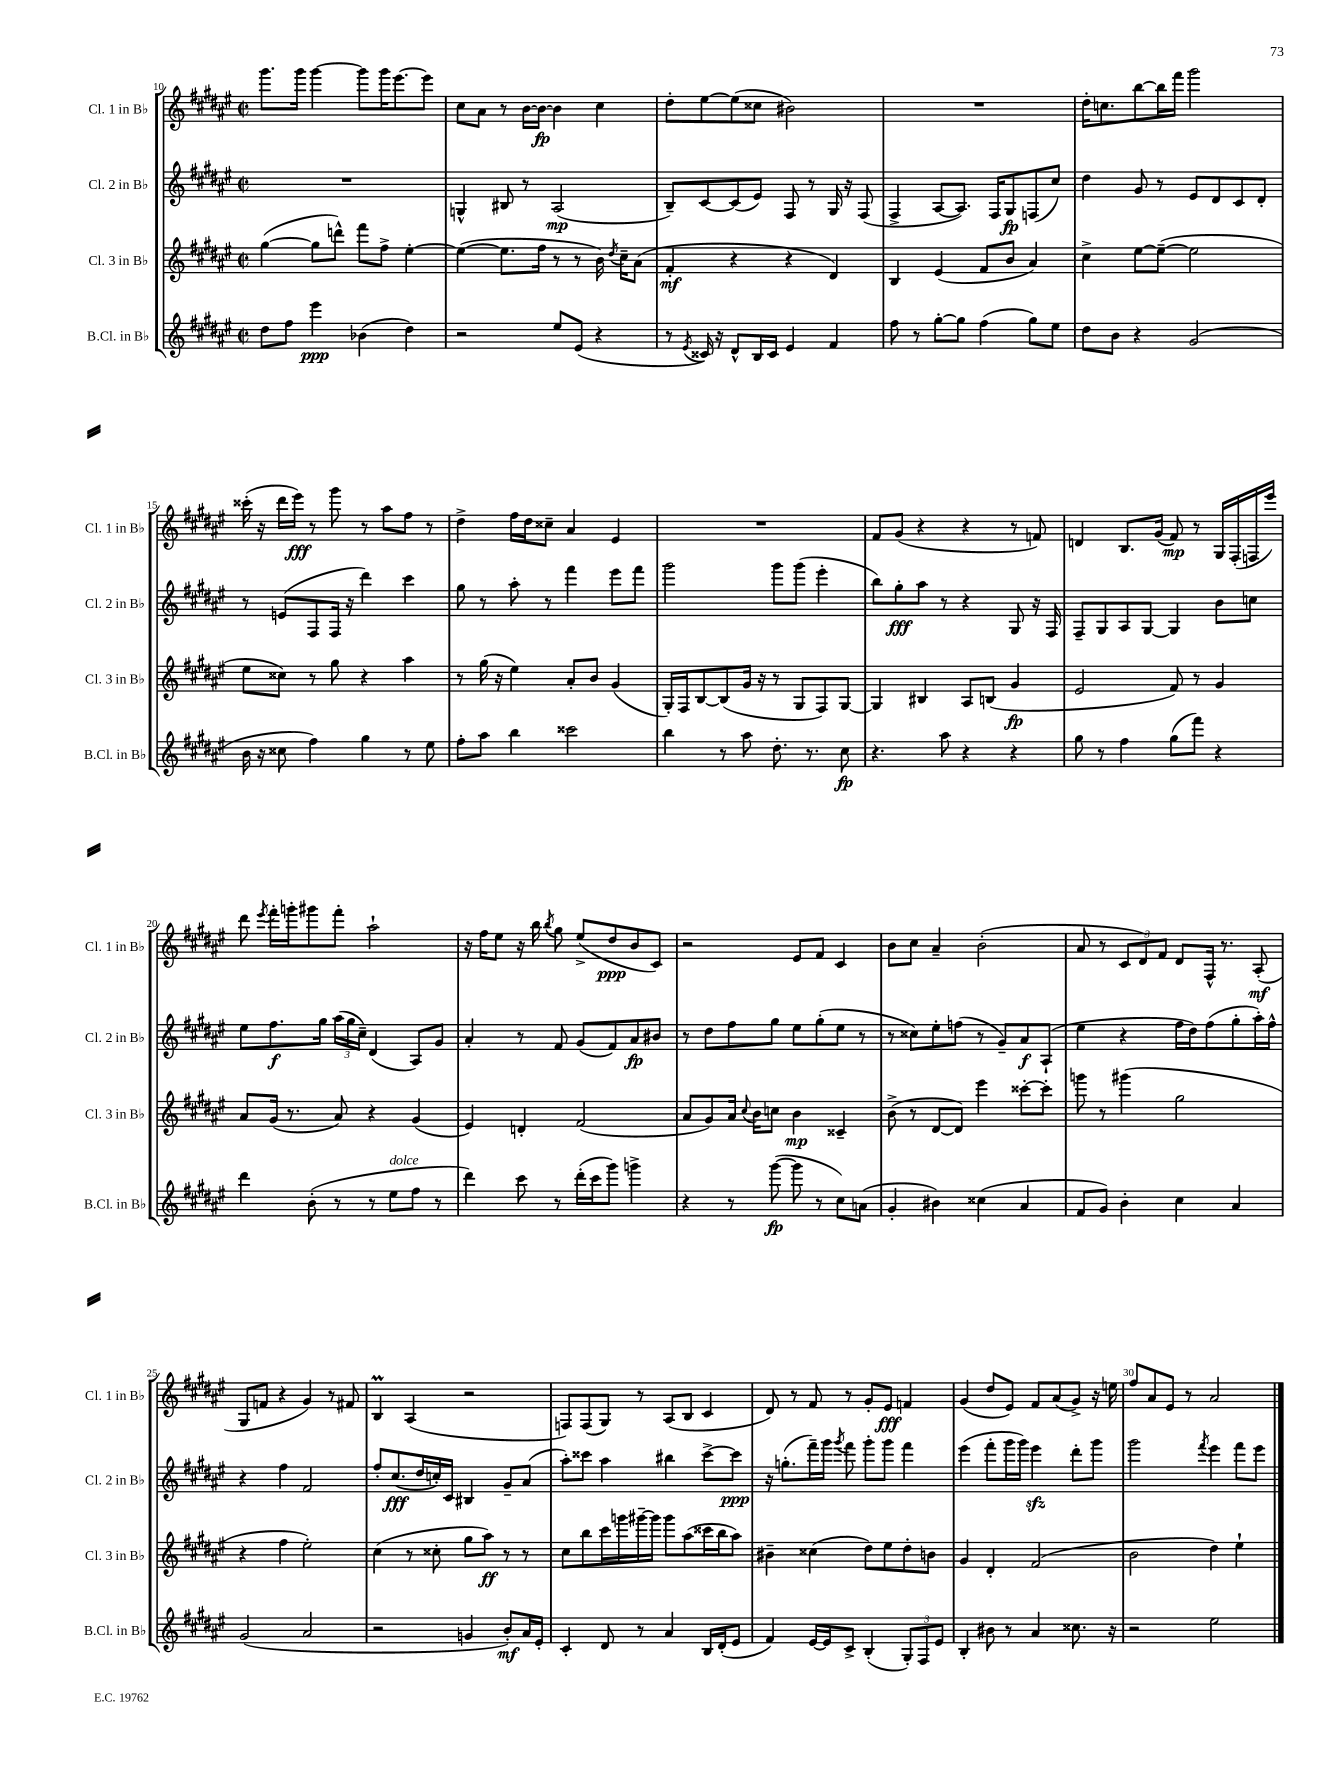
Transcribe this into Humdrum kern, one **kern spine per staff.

**kern	**kern	**kern	**kern
*staff4	*staff3	*staff2	*staff1
*clefG2	*clefG2	*clefG2	*clefG2
*k[f#c#g#d#a#e#]	*k[f#c#g#d#a#e#]	*k[f#c#g#d#a#e#]	*k[f#c#g#d#a#e#]
*M2/2	*M2/2	*M2/2	*M2/2
*met(c|)	*met(c|)	*met(c|)	*met(c|)
8dd#\L	([4gg#\	1r	8.ggg#\L
8ff#\J	.	.	.
.	.	.	16ggg#\Jk
4eee#\	8gg#\]L	.	[4ggg#\
.	8ddd^^\J)	.	.
(4b-\	8fff#\L	.	8ggg#\]L
.	8ff#^\J	.	16ggg#\K
.	.	.	[8.eee#\
4dd#\)	[4ee#'\	.	.
.	.	.	8eee#\]J
=	=	=	=
2r	(4ee#\_	4G^^/	8cc#\L
.	.	.	8a#\J
.	8.ee#\]L	8B#/	8r
.	.	8r	[16b\LL
.	16ff#\Jk	.	16b\_JJ
8ee#/L	8r	(2A#/	4b\]
(8e#/J	8r	.	.
4r	16b\)	.	4cc#\
.	8qdd#/	.	.
.	16cc#~\LK	.	.
.	(8a#\J	.	.
=	=	=	=
8r	4f#'/	8B~/L)	8dd#'\L
8qe#/	.	.	.
16c##/)	.	[8c#/	[8ee#\
16r	.	.	.
8d#^^/L	4r	(8c#/]	(8ee#\]
16B/L	.	8e#/J)	8cc##\J
16c##/JJ	.	.	.
4e#/	4r	8F#/	2b#\)
.	.	8r	.
4f#/	4d#/)	16G#/	.
.	.	16r	.
.	.	(8F#/	.
=	=	=	=
8ff#\	4B/	4F#^/	1r
8r	.	.	.
[8gg#'\L	(4e#/	[8A#/L	.
8gg#\]J	.	8.A#/]J)	.
(4ff#\	8f#/L	.	.
.	.	16F#/LK	.
.	8b/J	8G#/	.
8gg#\L)	4a#/)	(8F/	.
8ee#\J	.	8cc#/J)	.
=	=	=	=
8dd#\L	4cc#^\	4dd#\	16dd#'\LK
.	.	.	8.cc\
8b\J	.	.	.
4r	[8ee#\L	8g#/	[8bb\
.	(8ee#~\_J	8r	16bb\]L
.	.	.	16fff#\JJ
(2g#/	2ee#\]	8e#/L	2ggg#\
.	.	8d#/	.
.	.	8c#/	.
.	.	8d#'/J	.
=	=	=	=
16b\	8ee#\L	8r	(16ccc##'\
16r	.	.	16r
8cc##\	8cc##\J)	(8e/L	16ddd#\LL
.	.	.	16eee#\JJ)
4ff#\)	8r	8F#/	8r
.	8gg#\	16F#/Jk	8ggg#\
.	.	16r	.
4gg#\	4r	4ddd#\)	8r
.	.	.	8aa#\L
8r	4aa#\	4ccc#\	8ff#\J
8ee#\	.	.	8r
=	=	=	=
8ff#'\L	8r	8gg#\	4dd#^\
8aa#\J	(16gg#\	8r	.
.	16r	.	.
4bb\	4ee#\)	8aa#'\	16ff#\LL
.	.	.	16dd#\J
.	.	8r	8cc##~\J
2ccc##\	8a#'/L	4fff#\	4a#/
.	8b/J	.	.
.	(4g#/	8eee#\L	4e#/
.	.	8fff#\J	.
=	=	=	=
4bb\	16G#'/LL)	2ggg#\	1r
.	16F#/J	.	.
.	[8B/	.	.
8r	(8B/]	.	.
8aa#\	16g#/Jk	.	.
.	16r	.	.
8.dd#'\	8r	8ggg#\L	.
.	8G#/L	(8ggg#\J	.
8.r	.	.	.
.	8F#/)	4eee#'\	.
8cc#\	[8G#/J	.	.
=	=	=	=
4.r	4G#/]	8bb\L)	8f#/L
.	.	8gg#'\	(8g#/J
.	4B#/	8aa#\J	4r
8aa#\	.	8r	.
4r	8A#/L	4r	4r
.	(8B/J	.	.
4r	4g#/	8G#/	8r
.	.	16r	8f/)
.	.	16F#/	.
=	=	=	=
8gg#\	2e#/	8F#~/L	4d/
8r	.	8G#/	.
4ff#\	.	8A#/	8.B/L
.	.	[8G#/J	.
.	.	.	(16g#/Jk
(8gg#\L	8f#/)	4G#/]	8f#/)
8fff#\J)	8r	.	8r
4r	4g#/	8b\L	16G#/LL
.	.	.	(16F#'/
.	.	8cc\J	16F/
.	.	.	16eee#/JJ)
=	=	=	=
4ddd#\	8a#/L	8ee#\L	8ddd#\
.	.	.	8qeee#/
.	(16g#/Jk	8.ff#\	16fff#'\LL
.	8.r	.	16ggg'\J
(8b'\	.	.	8ggg#\
.	.	16gg#\Jk	.
8r	8a#/)	(24aa#\LL	8fff#'\J
.	.	24gg#\	.
.	.	24cc#~\JJ)	.
8r	4r	(4d#/	2aa#`\
8ee#\L	.	.	.
8ff#\J	(4g#/	8A#/L)	.
8r	.	8g#/J	.
=	=	=	=
4ddd#\)	4e#/)	4a#'/	16r
.	.	.	16ff#\LK
.	.	.	8ee#\J
8ccc#\	4d'/	8r	16r
.	.	.	16bb\
.	.	.	8qbb/
8r	.	8f#/	8gg#\
(16ddd#'\LL	(2f#/	(8g#/L	(8ee#^/L
16ccc#\J	.	.	.
8ggg#\J)	.	8f#/)	8dd#/
4ggg^\	.	8a#/	8b/
.	.	8b#/J	8c#/J)
=	=	=	=
4r	8a#/L	8r	2r
.	8g#/)	8dd#\L	.
8r	16a#/Jk	8ff#\	.
.	8qqcc#/	.	.
.	16b\LK	.	.
([8ggg#\	8cc\J	8gg#\J	.
8ggg#\]	4b\	8ee#\L	8e#/L
8r	.	(8gg#'\	8f#/J
8cc#\L)	4c##~/	8ee#\J	4c#/
(8a\J	.	8r	.
=	=	=	=
4g#'/	(8b^\	8r	8b\L
.	8r	8cc##\L)	8cc#\J
4b#\)	[8d#/L	8ee#'\	4a#~/
.	8d#/]J)	(8ff\J	.
(4cc##\	4eee#\	8r	(2b'\
.	.	8g#~/L)	.
4a#/	[8ccc##'\L	8a#/	.
.	8ccc##'\]J	(8A#`/J	.
=	=	=	=
8f#/L	8ggg\	4ee#\	8a#/
8g#/J)	8r	.	8r
4b'\	(4ggg#\	4r	12c#/L
.	.	.	12d#/)
.	.	.	12f#/J
4cc#\	2gg#\	16ff#\LL	8d#/L
.	.	16dd#\J)	.
.	.	(8ff#\	16F#^^/Jk
.	.	.	8.r
4a#/	.	8gg#'\	.
.	.	16aa#'\L)	(8A#'/
.	.	16ff#^^\JJ	.
=	=	=	=
(2g#/	4r	4r	8G#/L
.	.	.	8f/J
.	4ff#\	4ff#\	4r
2a#/	2ee#'\)	2f#/	4g#/)
.	.	.	8r
.	.	.	8f#/
=	=	=	=
2r	(4cc#\	8ff#'/L	4B/
.	.	(8.cc#/	.
.	8r	.	(4A#/
.	.	16dd#/L	.
.	8cc##'\	16cc'/)	.
.	.	16c#/JJ	.
4g/	8gg#\L	4B#/	2r
.	8aa#\J)	.	.
8b'/L)	8r	8g#~/L	.
16a#/L	8r	(8a#/J	.
16e#'/JJ	.	.	.
=	=	=	=
4c#'/	8cc#\L	8aa#'\L)	8F/L)
.	8bb\	8ccc##\J	(8F/
8d#/	16ccc#\L	4aa#\	8G#/J)
.	16ggg\	.	.
8r	[16ggg#~\	.	8r
.	16ggg#\]JJ	.	.
4a#/	8ggg#\L	4bb#\	(8A#/L
.	(8aa#\	.	8B/J
16B/LL	16ccc##\L	[8ccc##^\L	4c#/
(16d#'/J	16bb\J	.	.
8e#/J	8aa#\J)	8ccc##\]J	.
=	=	=	=
4f#/)	4b#~\	16r	8d#/)
.	.	(8.gg'\L	.
.	.	.	8r
[16e#/LL	(4cc##\	16fff#~\L)	8f#/
16e#/]J	.	16ggg#\JJ	.
.	.	8qggg#/	.
8c#^/J	.	8fff#\	8r
(4B'/	8dd#\L)	8ggg#'\L	8g#'/L
.	8ee#\	8ggg#\J	8e#/J
12G#'/L)	8dd#'\	4fff#\	4f/
12F#/	.	.	.
.	8b\J	.	.
12e#/J	.	.	.
=	=	=	=
4B'/	4g#/	(4eee#\	(4g#/
8b#\	4d#'/	8fff#'\L	8dd#/L
8r	.	16ggg#\L	8e#/J)
.	.	16ggg#\JJ)	.
4a#/	(2f#/	4eee#\	8f#/L
.	.	.	(8a#/
8.cc##\	.	8ddd#'\L	8g#^/J)
.	.	8ggg#\J	16r
16r	.	.	16ee\
=	=	=	=
2r	2b\	2ggg#\	8ff#/L
.	.	.	8a#/
.	.	.	8e#/J
.	.	.	8r
.	.	8qfff#/	.
2ee#\	4dd#\)	4eee#\	2a#/
.	4ee#`\	8fff#\L	.
.	.	8eee#\J	.
==	==	==	==
*-	*-	*-	*-
